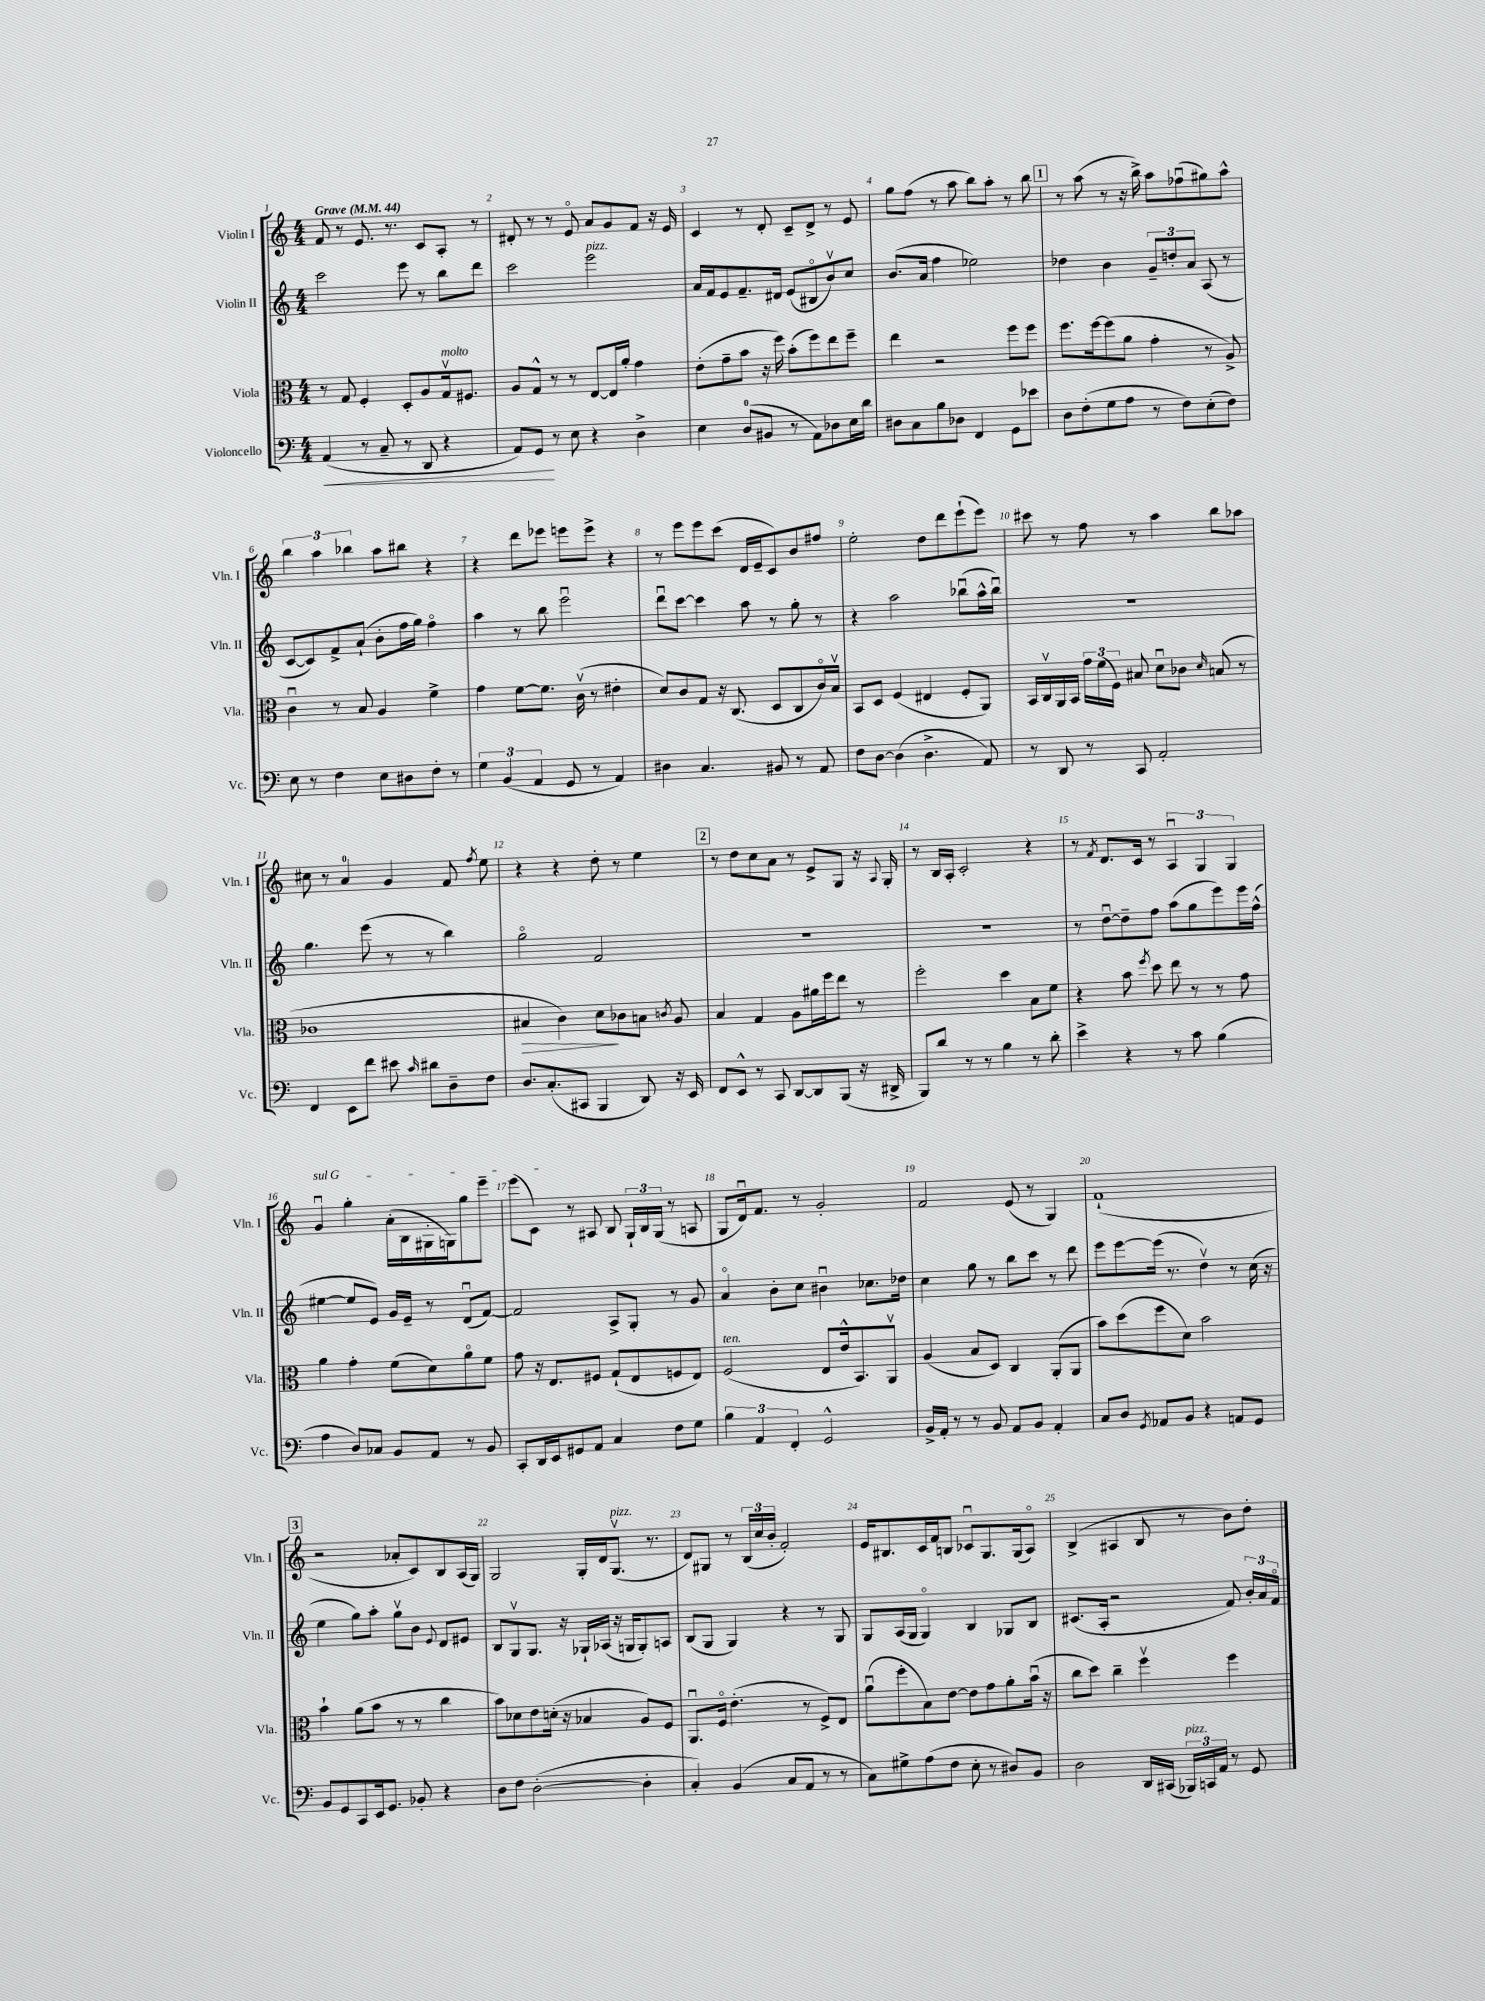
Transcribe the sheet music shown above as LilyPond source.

<<
\new StaffGroup <<
\new Staff = "s0" \with { instrumentName = "Violin I" shortInstrumentName = "Vln. I" } {
    \clef treble \key c \major \numericTimeSignature \time 4/4 \tempo "Grave" 4 = 44
    \autoBeamOff f'8 r8 e'8. r8. c'8[ a8]-. r8 |
    dis'8-. r8 r8 e'8\flageolet a'8[ g'8 f'8] r16 e'16 |
    c'4 r8 d'8-. c'8[-- d'8]-> r8 e'8 |
    g''8[ f''8]( r8 a''8 b''8[) a''8]-. r8 b''8 |
    \mark \markup { \box "1" } r8 a''8( r8 r16 b''16->) a''8[ fes''8\downbow( gis''8) a''8]-^ |
    \tuplet 3/2 { b''4 a''4 bes''4 } a''8[ bis''8] r4 |
    r4 d'''8[ ees'''8] e'''8[ e'''8]-> r4 |
    r8 e'''8[ e'''8 c'''8]( d'16[ e'16-- c'8) b'8 fis''8] |
    e''2-. d''8[ d'''8 e'''8-!( e'''8]) |
    cis'''8 r8 f''8 r8 a''4 b''8[ aes''8] |
    cis''8 r8 a'4-0 g'4 f'8 \acciaccatura { f''8 } e''8 |
    r4 r4 d''8-. r8 e''4 |
    \mark \markup { \box "2" } r8 d''8[ c''8 a'8] r8 e'8[-> g8] r16 \appoggiatura { a8 } g16-. |
    r8 b16[ a16]-. c'2-. r4 |
    r8 \acciaccatura { f'8 } d'8.[ c'16] r8 \tuplet 3/2 { a4\downbow g4 g4 } |
    \once \override TextSpanner.bound-details.left.text = \markup { \italic "sul G" } g'4\downbow\startTextSpan g''4-. a'16[-.( b16 gis16-. g16) g''8 e'''8]-- |
    e'''8[( c'8]\stopTextSpan) r8 ais8 b8 \tuplet 3/2 { g16[-! b16 g16]( } r8 a8 |
    g8[ d'16\downbow) f'8.] r8 g'2-. |
    f'2 e'8( r8 g4) |
    f'1-!( |
    \mark \markup { \box "3" } r2 aes'8[-. c'8) b8 a16( g16]) |
    g2 g16[-. d'16 g8.]\upbow^\markup { \italic "pizz." }( r8. |
    d'8[) gis8] r8 \tuplet 3/2 { b16[( c''16 b'16]-. } f'2-.) |
    e'16[ bis8. c'16 f'16 b8] ces'8[\downbow g8. g16( a8]\flageolet) |
    b4->( ais4 b8 r8 b'8[) d''8]-. \bar "|." |
}
\new Staff = "s1" \with { instrumentName = "Violin II" shortInstrumentName = "Vln. II" } {
    \clef treble \key c \major \numericTimeSignature \time 4/4
    \autoBeamOff c'''2 e'''8 r8 b''8[ d'''8] |
    c'''2 e'''2^\markup { \italic "pizz." } |
    a'16[ f'16 e'8 f'8.-- dis'16] e'8[( bis8\flageolet b'8\upbow) c''8] |
    b'8.[( a'16] f''4 ees''2) |
    \mark \markup { \box "1" } des''4 b'4 \tuplet 3/2 { g'8[-- d''8-. a'8] } a8( r8 |
    c'8[~ c'8) f'8-> a'8]-!( b'8[-. f''16 g''16]) f''4\flageolet |
    a''4 r8 b''8 e'''2\downbow |
    d'''8[\downbow c'''8]~ c'''4 a''8 r8 g''8-. r8 |
    r4 a''2 bes''8[\downbow( a''16-^ bes''16]\downbow) |
    R1 |
    g''4. e'''8( r8 r8 b''4) |
    g''2\flageolet f'2 |
    \mark \markup { \box "2" } R1 |
    R1 |
    r8 d''8[~\downbow d''8-- f''8] a''8[( g''8 e'''8) e'''16 f''16]-^( |
    eis''4~ eis''8[ e'8]) g'16[ e'16]-- r8 d'8[\downbow( f'8]~) |
    f'2 a8[-> g8]-. r8 g'8 |
    a'4\flageolet b'8[-. c''8] bis'4\downbow ces''8.[ des''16] |
    c''4 g''8 r8 b''8[ c'''8] r8 d'''8 |
    e'''8[ e'''8~ e'''16]( r8. d''4\upbow) r8 c''16( r16 |
    \mark \markup { \box "3" } e''4 g''8[) a''8]-. g''8[\upbow b'8] \appoggiatura { e'8 } d'8[ eis'8] |
    b8[ g8\upbow g8.] r16 ges16[-! aes16]( r16 g16[ g8-.) a8] |
    b8[( g8] g4) r4 r8 g8 |
    g8[ a16( g16] g4\flageolet) b4 ges8[ b8] |
    cis'8.[( a16]-. r2 f'8) \tuplet 3/2 { b'16[-. a'16 f'16]\flageolet } \bar "|." |
}
\new Staff = "s2" \with { instrumentName = "Viola" shortInstrumentName = "Vla." } {
    \clef alto \key c \major \numericTimeSignature \time 4/4
    \autoBeamOff r8 g8 f4-. d8[-. a8 g16\upbow^\markup { \italic "molto" } fis8.] |
    a8[ g8]-^ r8 r8 e8[~ e16 a'16]-. g'4 |
    e'8[-.( g'8-- b'8] r16 f''16) b'8[-.( f''8) e''8 f''8]-- |
    e''4 r2 f''8[ f''8] |
    \mark \markup { \box "1" } f''8.[ f''16~ f''8( a'8] g'4-. r8 a8->) |
    c'4\downbow r8 b8 a4 f'4-> |
    g'4 f'8[~ f'8.] c'16\upbow( r8 eis'4-. |
    d'8[) c'8 g8] r16 c8.( d8[ c8 c'16\flageolet) b16]\upbow |
    b,8[ d8] f4( eis4 f8[-. a,8]) |
    b,16[ c16\upbow a,16 b,16] \tuplet 3/2 { g'16[ f'16( f16]) } bis8 d'8[\downbow ces'8] \grace { d'16 } b8( r8 |
    ces'1 |
    bis4\> c'4) d'8[\! ces'8 b8] \acciaccatura { c'8 } a8 |
    \mark \markup { \box "2" } b4 g4 a8[ ais'16 f''16 e''8] r8 |
    f''2-. d''4 b8[ f'8] |
    r4 b'8 \acciaccatura { f''8 } d''8 e''8 r8 r8 g'8 |
    a'4 g'4-. f'8[( d'8) a'8\flageolet f'8] |
    g'8 r16 e8.[ fis8] g8[-!( e8 f8 e8]) |
    f2^\markup { \italic "ten." }( e8[ e'16-^ b,8.) a,8]\upbow |
    a4( b8[ d8]) c4 a,8[-.( a,8] |
    b'8[) d''8( f''8 d'8]) b'2 |
    \mark \markup { \box "3" } b'4-! a'8[( b'8] r8 r8 c''4 |
    b'8[) des'8 e'8 d'16]-.( r16 bes4 a8[) f8] |
    a,8.[\downbow f16]\flageolet e'4.-.( r8 f8[->) e8] |
    a'8[\downbow( f''8-. b8) e'8]~ e'8[ g'8 a'8-. b'16]\downbow( r16 |
    c''8[ d''8]) c''4-- f''4\upbow f''4 \bar "|." |
}
\new Staff = "s3" \with { instrumentName = "Violoncello" shortInstrumentName = "Vc." } {
    \clef bass \key c \major \numericTimeSignature \time 4/4
    \autoBeamOff a,4\<( r8 c8-- r8 d,8 r4 |
    a,8[) g,8]\! r8 e8 r4 d4-> |
    e4 d8[-0( bis,8] r8 a,8[) des8 e16 d'16] |
    dis8[ c8 b8 des8] f,4 g,8[ ees'8] |
    \mark \markup { \box "1" } d8[ f8-.( g8 a8] r8 f8[) e8-.( f8]) |
    e8 r8 f4 e8[ dis8 f8]-. r8 |
    \tuplet 3/2 { g4 b,4( a,4 } g,8 r8 a,4) |
    dis4 c4. bis,8 r8 a,8 |
    f8[ d8]~ d4( d4.-> a,8) |
    r8 d,8 r8 c,8 a,2-. |
    f,4 e,8[ f'8] eis'8 \grace { c'16 } dis'8[ d8-- f8] |
    d8.[ c8.-.( cis,8] b,,4 d,8) r16 e,16 |
    \mark \markup { \box "2" } f,8[ e,8]-^ r8 c,8 d,8[~ d,8 b,,8]( r16 dis,16-> |
    b,,8[) d'8] r8 r8 b4 r8 d'8-. |
    e'4-> r4 r8 c'8 b4( |
    a4 d8[) ces8] b,8[ a,8] r8 b,8 |
    c,8[-. d,16 e,16 gis,8 a,8] c4 f8[ g8] |
    \tuplet 3/2 { b4 a,4 f,4-. } g,2-^ |
    b,16[-> a,16]-. r8 r8 b,8 a,8[ b,8] a,4-. |
    c8[ d8] \acciaccatura { g,8 } aes,8[ b,8] r4 a,8[ g,8] |
    \mark \markup { \box "3" } b,8[ g,8 c,8 e,16 g,8.] bes,8-. r4 |
    d8[ f8] d2~-.( d4-. |
    c4-.) b,4( c8[ a,8] r8 r8 |
    c8[) gis8-> a8( f8] e8-. r8 dis8[) b,8] |
    d2 d,16[ cis,16]( \tuplet 3/2 { bes,,16[^\markup { \italic "pizz." }) c,16 a,16] } r8 g,8 \bar "|." |
}
>>
>>
\layout { \context { \Score \override BarNumber.break-visibility = ##(#f #t #t) barNumberVisibility = #all-bar-numbers-visible } }
